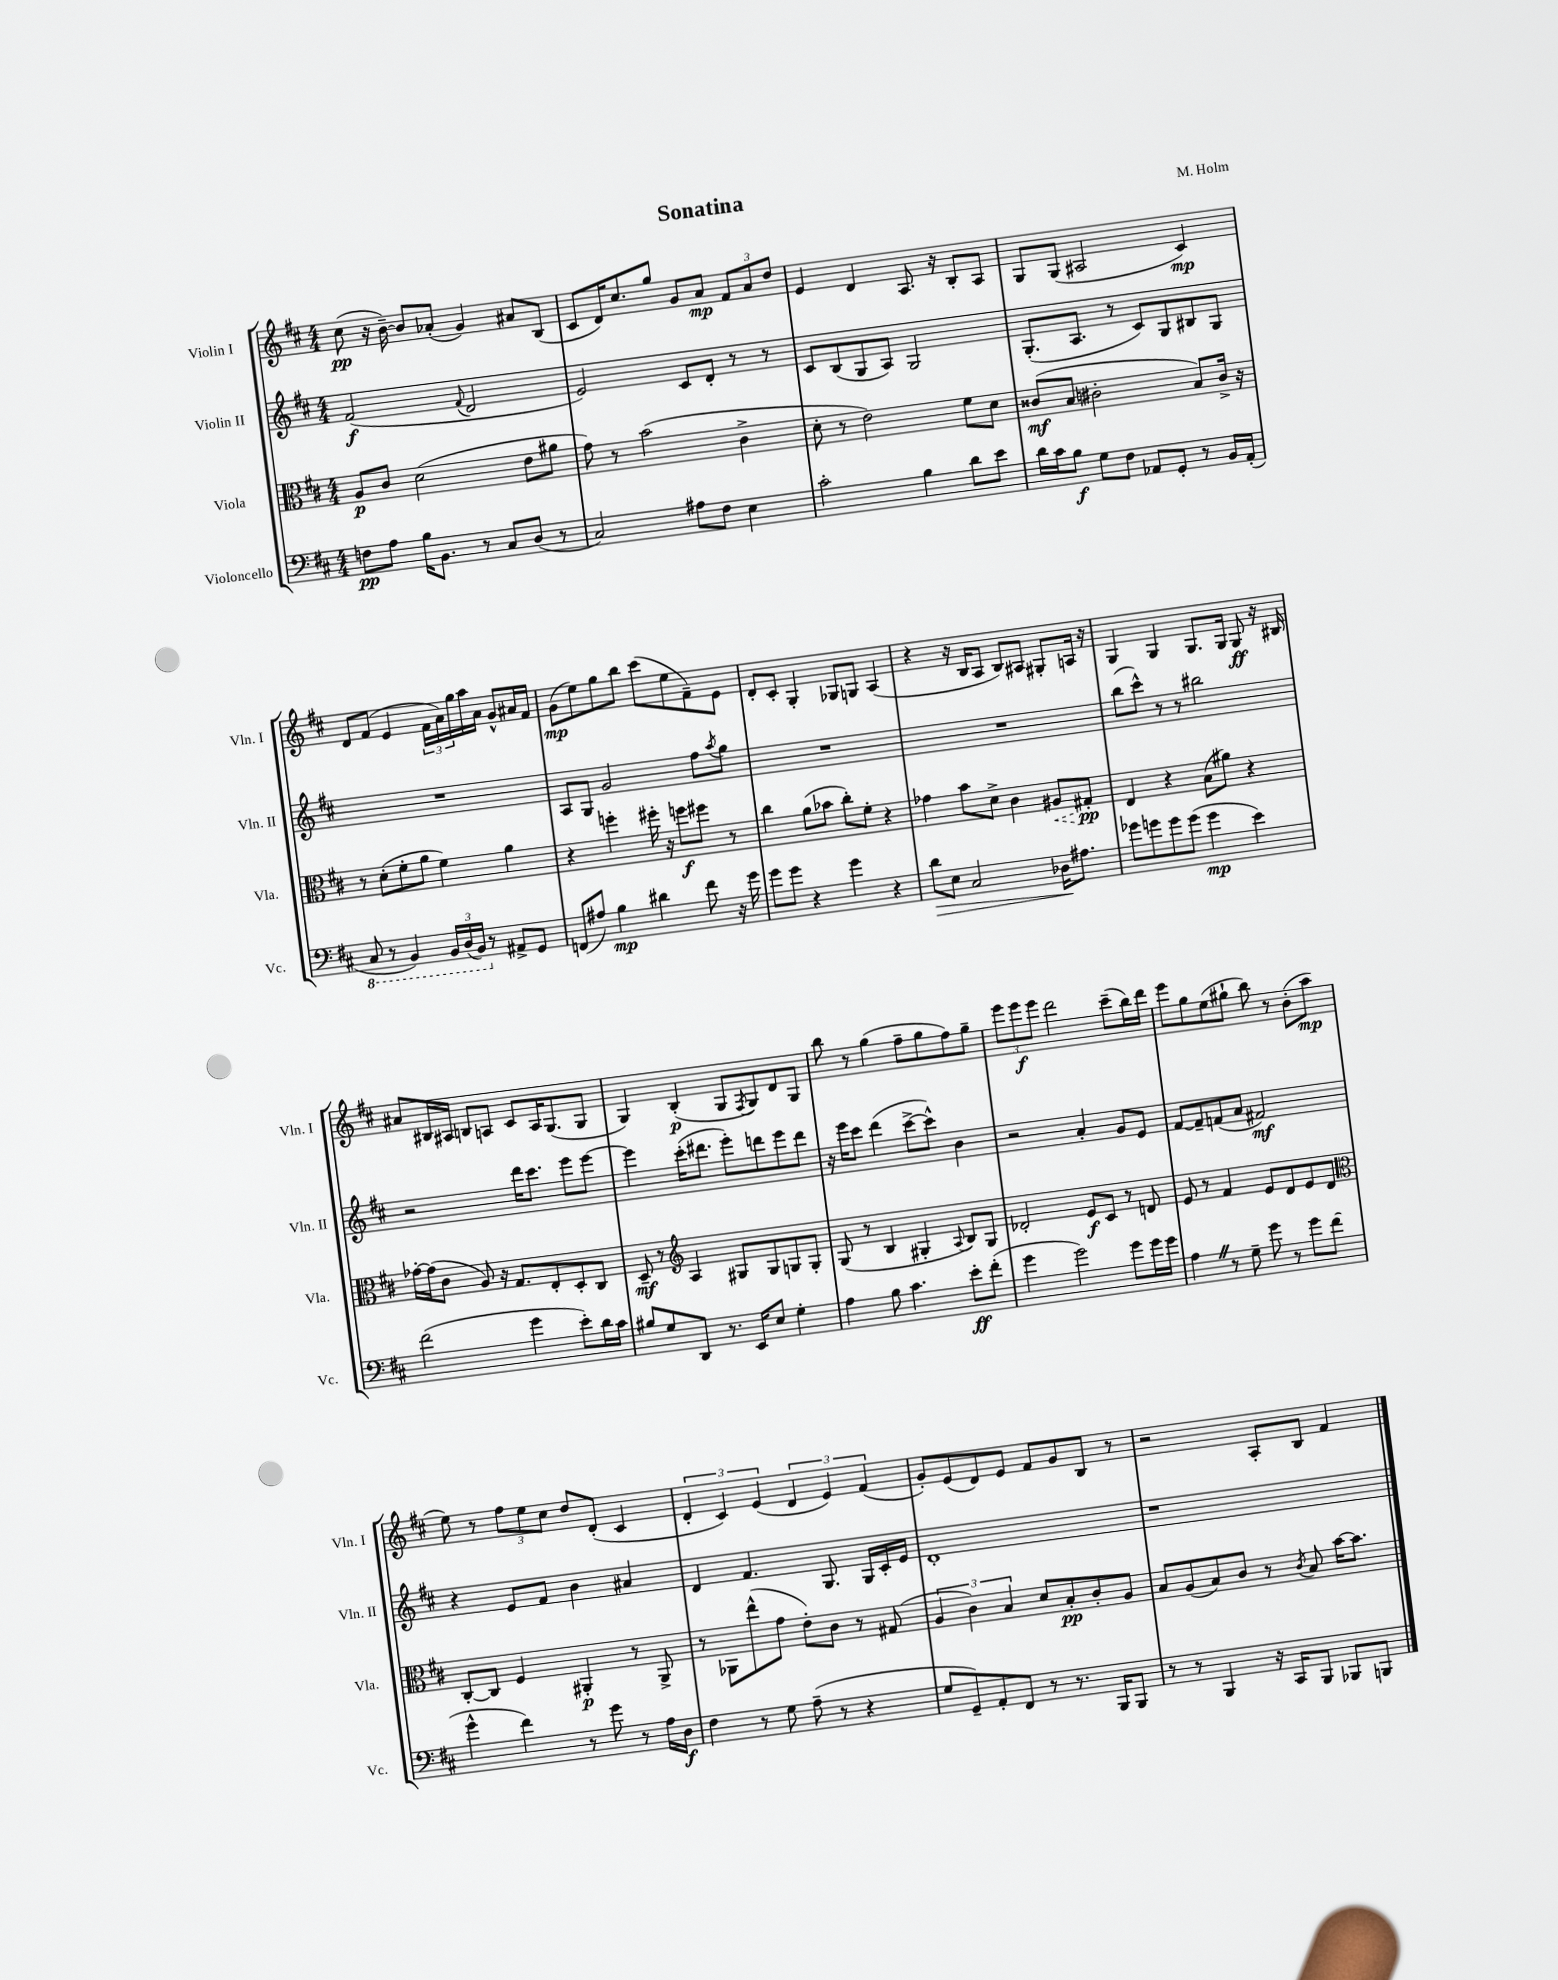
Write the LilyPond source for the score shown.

\header { title = "Sonatina" composer = "M. Holm" }
<<
\new StaffGroup <<
\new Staff = "s0" \with { instrumentName = "Violin I" shortInstrumentName = "Vln. I" } {
    \clef treble \key d \major \numericTimeSignature \time 4/4
    cis''8\pp( r16 b'16~--) b'8 aes'8-.( g'4) ais'8 b8( |
    cis'8 d'16) cis''8. g''8 g'8 a'8\mp \tuplet 3/2 { fis'8 a'8 d''8 } |
    e'4 d'4 a8. r16 b8-. a8 |
    g8 g8( ais2 cis'4\mp) |
    d'8 fis'8( e'4 \tuplet 3/2 { fis'16 a'16) g''16 } a''16 a'16 g'8-^ ais'16 fis'16 |
    g'8\mp( e''8) g''8 b''8 cis'''8( e''8 fis'8--) e'8 |
    d'8-. cis'8-. g4-. ges8 g8 a4( |
    r4 r16 b16 a8 b8) ais8 gis8-. a16 r16 |
    g4 g4 g8. g16 g8\ff r16 bis16 |
    ais'8 bis16 ais16 b8 a8 cis'8 a16 g8.( g8 |
    g4) b4-.\p( g8 \acciaccatura { fis8 } g8) d'8 g8 |
    b''8 r8 g''4( fis''8-- g''8 fis''8) g''8-- |
    \tuplet 3/2 { e'''8 e'''8\f e'''8 } d'''2 cis'''8--( b''16) d'''16 |
    e'''8 g''8 e''8( gis''8-! b''8) r8 b'8-.( a''8\mp |
    e''8) r8 \tuplet 3/2 { fis''8 e''8 cis''8 } d''8 d'8-.( cis'4 |
    \tuplet 3/2 { d'4-. cis'4) e'4( } \tuplet 3/2 { d'4 e'4) fis'4( } |
    g'8-.) e'8( d'8) e'8 fis'8 g'8 b8 r8 |
    r2 a8-. b8 fis'4 \bar "|." |
}
\new Staff = "s1" \with { instrumentName = "Violin II" shortInstrumentName = "Vln. II" } {
    \clef treble \key d \major \numericTimeSignature \time 4/4
    fis'2\f( \appoggiatura { fis'8 } d'2 |
    e'2) cis'8 d'8-. r8 r8 |
    cis'8 b8( g8 a8) g2 |
    g8.-.( a8. r8 cis'8) g8 bis8 g8 |
    R1 |
    a8 g8 g'2 fis''8 \acciaccatura { a''8 } g''8 |
    R1 |
    R1 |
    b''8( cis'''8-^) r8 r8 bis''2 |
    r2 d'''16 cis'''8. e'''8 e'''8~ |
    e'''4 cis'''16-.( dis'''8. e'''8-.) d'''8 e'''8 d'''8 |
    r16 e'''16 cis'''8 d'''4( cis'''8~-> cis'''8-^) b'4 |
    r2 a'4-. g'8 e'8 |
    fis'8~ fis'8-- f'8( a'8 fis'2\mf) |
    r4 e'8 fis'8 b'4 ais'4 |
    d'4 fis'4. g8. g16 cis'16-. e'16 |
    d'1-. |
    r1 \bar "|." |
}
\new Staff = "s2" \with { instrumentName = "Viola" shortInstrumentName = "Vla." } {
    \clef alto \key d \major \numericTimeSignature \time 4/4
    a8\p cis'8 d'2( e'8 ais'8 |
    g'8) r8 b'2( cis'4-> |
    d'8-. r8 e'2) fis'8 d'8 |
    cisis'8\mf( b8 cis'2-. b8) cis'16-> r16 |
    r8 d'8-.( fis'8-. a'8 fis'4) a'4 |
    r4 f''4-. fis''16-. r16 f''8\f fis''8 r8 |
    cis''4 a'8( bes'8 cis''8-.) fis'8-. r4 |
    ges'4 b'8 d'8-> cis'4 \once \override Hairpin.style = #'dashed-line ais8\< gis8-.\pp\! |
    e4 r4 b8( ais'8) r4 |
    ges'16~-. ges'16( cis'8 a8) r16 g8. e8-. d8-. cis8 |
    d8--\mf r8 \clef treble a4 gis8 gis8 g8 g8-. |
    g8( r8 b4 gis4-. \appoggiatura { a8 } b8) gis8 |
    des'2-. e'8\f cis'8 r8 d'8 |
    e'8 r8 fis'4 e'8 d'8 e'8 d'8 |
    \clef alto cis8~-. cis8 fis4 ais,4-.\p r8 ais,8-> |
    r8 aes,8 e''8-^( g'8 e'8-.) cis'8 r8 gis8( |
    \tuplet 3/2 { a4 cis'4) b4 } d'8 b8-.\pp cis'8-. a8 |
    b8 a8( b8) cis'8 r8 \acciaccatura { cis'8 } b8 b'16~ b'8. \bar "|." |
}
\new Staff = "s3" \with { instrumentName = "Violoncello" shortInstrumentName = "Vc." } {
    \clef bass \key d \major \numericTimeSignature \time 4/4
    f8\pp a8 b16 b,8. r8 cis8 d8( r8 |
    cis2) ais8 fis8 e4 |
    cis'2-. b4 d'8 e'8 |
    d'16 cis'16 b8\f g8 fis8 aes,8 g,8-. r8 b,16 aes,16-.( |
    \ottava #-1 cis,8 r8 b,,4) \tuplet 3/2 { b,,16 d,16( b,,16) \ottava #0 } r8 ais,8-> g,8 |
    f,8( ais8) b4\mp dis'4 fis'8 r16 g'16 |
    g'8 g'8 r4 g'4 r4 |
    d'8\> e8 cis2 des16\! ais8. |
    ges'8 g'8 g'8 g'8( g'4\mp e'4) |
    fis'2( g'4 e'8-.) d'16 cis'16 |
    bis8 g8 d,8 r8. e,16 e8 g4-. |
    a4 b8 cis'4. e'8-.\ff fis'8-.( |
    g'4 g'2) g'8 g'16 g'16 |
    a4 \once \override BreathingSign.text = \markup { \musicglyph "scripts.caesura.straight" } \breathe r8 g8-- g'8 r8 g'8 fis'8( |
    g'4-^ fis'4) r8 g'8 r8 a16 d16\f |
    fis4 r8 g8 a8--( r8 r4 |
    g8 g,8--) a,8-. fis,8 r8 r8. b,,16 b,,8 |
    r8 r8 b,,4 r16 cis,16 b,,8 bes,,8 b,,8 \bar "|." |
}
>>
>>
\layout { \context { \Score \remove "Bar_number_engraver" } }
